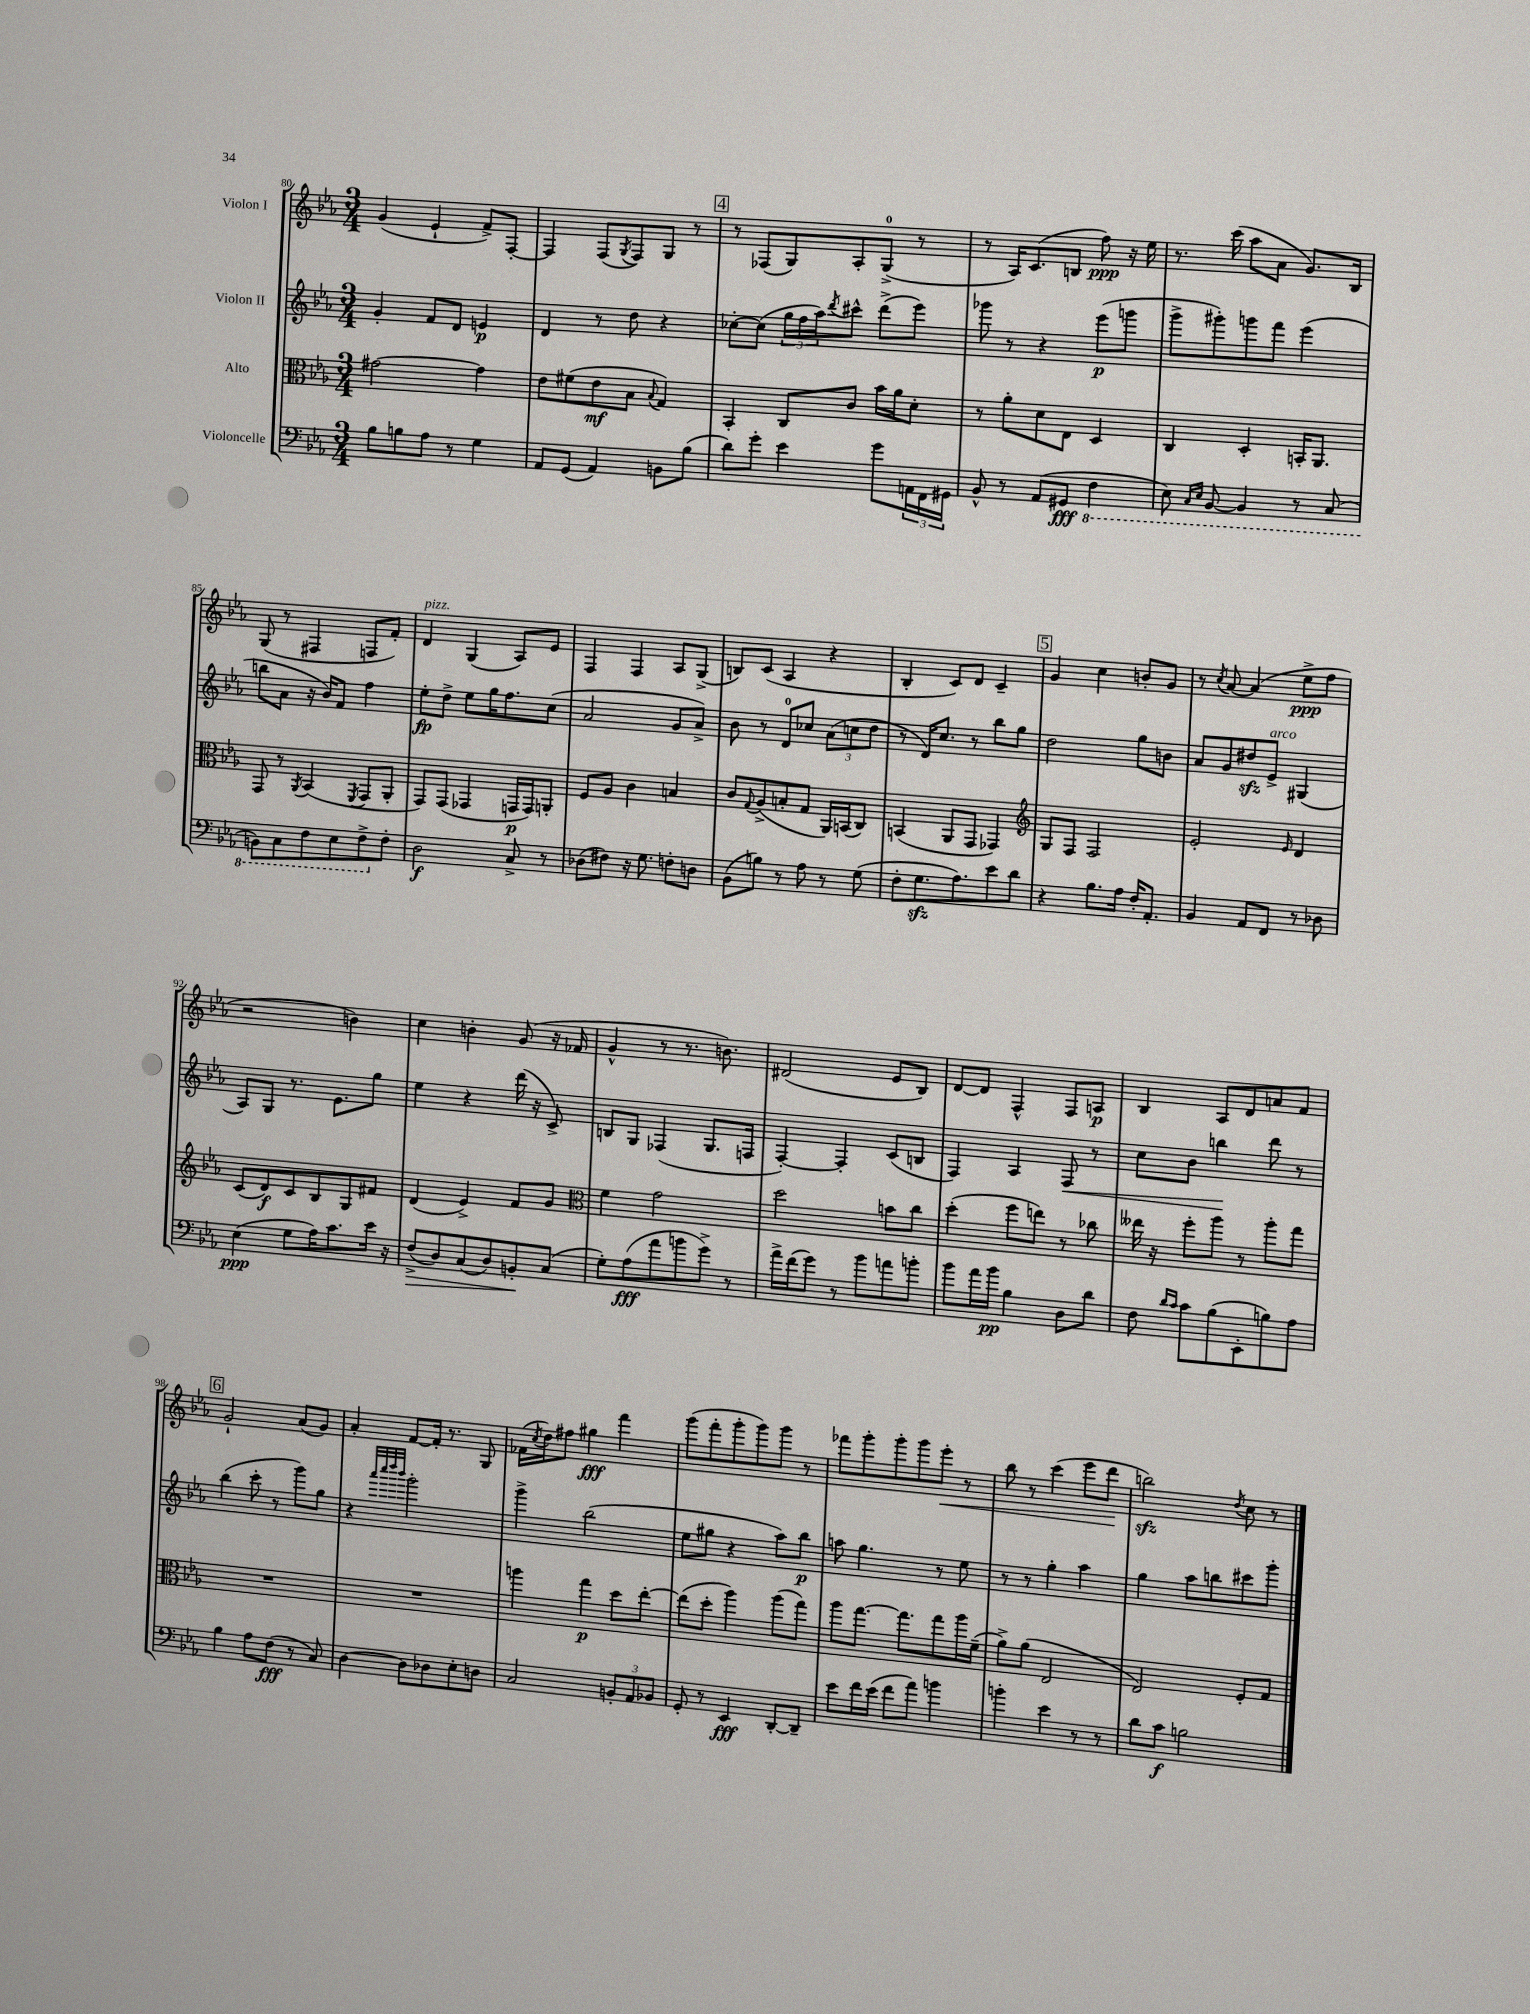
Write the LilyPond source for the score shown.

<<
\new StaffGroup <<
\new Staff = "s0" \with { instrumentName = "Violon I" } {
    \clef treble \key ees \major \numericTimeSignature \time 3/4
    g'4( ees'4-! f'8->) f8~-. |
    f4 f8( \acciaccatura { g8 } f8) g8 r8 |
    \mark \markup { \box "4" } r8 fes8( g8) aes8-. g8-0->( r8 |
    r8 aes16) c'8.( b8 f''8\ppp) r16 ees''16 |
    r8. c'''16( aes''8 aes'8 g'8.) bes16 |
    g8( r8 fis4 f8 f'8-.) |
    d'4^\markup { \italic "pizz." } g4( aes8) ees'8 |
    f4 f4 aes8 g8->( |
    b8) c'8( aes4 r4 |
    bes4-. c'8) d'8 c'4-- |
    \mark \markup { \box "5" } g'4 c''4 b'8-. g'8 |
    r8 \acciaccatura { c''8 } aes'8~ aes'4( ees''8->\ppp f''8 |
    r2 b'4) |
    c''4 b'4-. g'8( r16 fes'16 |
    g'4-^ r8 r8. b'8.) |
    dis'2( ees'8 bes8) |
    d'8~ d'8 f4-^ f8 a8\p |
    bes4 aes8 d'8 a'8 f'8 |
    \mark \markup { \box "6" } g'2-! aes'8( g'8) |
    aes'4-. f'8~ f'16-. r8. g8 |
    fes'16( \acciaccatura { c''8 } d''16) fis''8 gis''4\fff f'''4 |
    g'''8( f'''8-. g'''8-. g'''8) g'''8 r8 |
    fes'''8 g'''8-. g'''8-. g'''8 ees'''8-.\< r8 |
    bes''8 r8 c'''4( ees'''8 d'''8\! |
    b''2\sfz) \acciaccatura { d''8 } c''8 r8 \bar "|." |
}
\new Staff = "s1" \with { instrumentName = "Violon II" } {
    \clef treble \key ees \major \numericTimeSignature \time 3/4
    g'4-. f'8 d'8 e'4\p |
    d'4 r8 d''8 r4 |
    \mark \markup { \box "4" } ces''8~-. ces''8( \tuplet 3/2 { g''16 f''16 aes''16) } \acciaccatura { d'''8 } cis'''8-^ d'''8->( ees'''8) |
    ges'''8 r8 r4 ees'''8\p( g'''8 |
    g'''8-> gis'''8-.) g'''8 f'''8 ees'''4( |
    b''8 aes'8 r16 bes'16) f'8 f''4 |
    ees''8-.\fp d''8-> ees''8 g''16 f''8. c''8( |
    aes'2 g'8 aes'8->) |
    bes'8 r8 d'8-0 ces''8 \tuplet 3/2 { aes'8( c''8 d''8 } |
    r8 d'16) c''8. r8 bes''8 g''8 |
    \mark \markup { \box "5" } d''2 g''8 b'8 |
    aes'8 g'8 dis''8\sfz ees'8->^\markup { \italic "arco" } gis4( |
    aes8) g8 r8. ees'8. g''8 |
    ees''4 r4 d'''16( r16 c'8->) |
    b8 g8 fes4( g8. f16 |
    f4~-.) f4-. c'8( b8 |
    f4) aes4 f8\< r8 |
    c''8 bes'8 b''4\! d'''8 r8 |
    \mark \markup { \box "6" } bes''4( c'''8-. r8 g'''8) g''8 |
    r4 \grace { aes'''32 c''''32 d''''32 bes'''32 } g'''2-. |
    g'''4-> bes''2( |
    ees''8 gis''8 r4 aes''8) bes''8\p |
    a''8 g''4. r8 ees''8 |
    r8 r8 g''4-. aes''4 |
    g''4 aes''8 b''8 cis'''8 g'''8-. \bar "|." |
}
\new Staff = "s2" \with { instrumentName = "Alto" } {
    \clef alto \key ees \major \numericTimeSignature \time 3/4
    gis'2~ gis'4 |
    ees'8 fis'8( ees'8\mf bes8 \appoggiatura { bes8 } g4) |
    \mark \markup { \box "4" } bes,4-. c8 c'8 bes'16 aes'16 d'8-. |
    r8 aes'8-. d'8 ees8 d4 |
    c4 d4-. b,16-. aes,8. |
    g,8 r8 \acciaccatura { aes,8 } bes,4( \acciaccatura { f,8 } g,8 aes,8-. |
    g,8) g,8( ges,4 g,16\p g,16) a,8-. |
    f8 aes8 c'4 b4 |
    c'8 \appoggiatura { g8 } aes8->( b8-. g8 aes,16) b,16( c8) |
    b,4( aes,8 g,8 ges,4) |
    \mark \markup { \box "5" } \clef treble g8 f8 f2 |
    ees'2-. \grace { ees'16 } d'4 |
    c'8( d'8\f) c'8 bes8 g8 fis'8 |
    d'4( ees'4->) f'8 g'8 |
    \clef alto f'4 g'2 |
    d''2 b'8 c''8 |
    d''4-.( f''8 e''8) r8 ces''8 |
    eeses''16 r16 f''8-. aes''8 r8 aes''8-. g''8 |
    \mark \markup { \box "6" } R2. |
    R2. |
    a''4 g''4\p d''8 ees''8~-. |
    ees''8( d''8-. aes''4) aes''8( g''8) |
    aes''8 g''8.~ g''8. g''8 aes''16 f'16--( |
    aes'8->) aes'8( ees2 |
    ees2) f8-. g8 \bar "|." |
}
\new Staff = "s3" \with { instrumentName = "Violoncelle" } {
    \clef bass \key ees \major \numericTimeSignature \time 3/4
    bes8 b8 aes8 r8 g4 |
    aes,8 g,8( aes,4) b,8 bes8( |
    \mark \markup { \box "4" } d'8) g'8-. ees'4 g'8 \tuplet 3/2 { a,16 f,16 gis,16 } |
    bes,8-^ r8 aes,8( gis,8\fff \ottava #-1 f,4 |
    ees,8) \grace { c,16 ees,16 } bes,,8~ bes,,4 r8 c,8( |
    b,,8) c,8 f,8 ees,8 f,8-> \ottava #0 f8-. |
    d2\f c8-> r8 |
    des8( fis8) r16 g8. f8-. d8 |
    bes,8( b8) r8 aes8 r8 g8( |
    f8-. g8.\sfz aes8.) ees'8 d'8 |
    \mark \markup { \box "5" } r4 bes8. aes16 f16-. aes,8.-. |
    bes,4 aes,8 f,8 r8 des8 |
    ees4\ppp( g8 aes16) c'8. ees'16 r16 |
    f8->\>( d8) c8( d8) b,8-.\! c8( |
    g8-.) aes8\fff( aes'8 b'8 g'8->) r8 |
    aes'16-> f'16( g'8) r8 bes'8 a'8 b'8-. |
    bes'8 aes'16 bes'16\pp bes4 d8 d'8 |
    f8 \grace { d'16 c'16 } c'8 bes8( ees,8-. b8) aes8 |
    \mark \markup { \box "6" } bes4 aes8 f8\fff( r8 c8) |
    d4~ d8 des8 ees8-. d8 |
    c2 \tuplet 3/2 { b,8-. aes,8 bes,8 } |
    g,8-. r8 ees,4\fff d,8~-. d,8-- |
    ees'8 f'16 ees'16( f'8 aes'8) b'4 |
    b'4-. ees'4 r8 r8 |
    d'8 c'8\f b2 \bar "|." |
}
>>
>>
\layout { \context { \Score currentBarNumber = #80 } }
